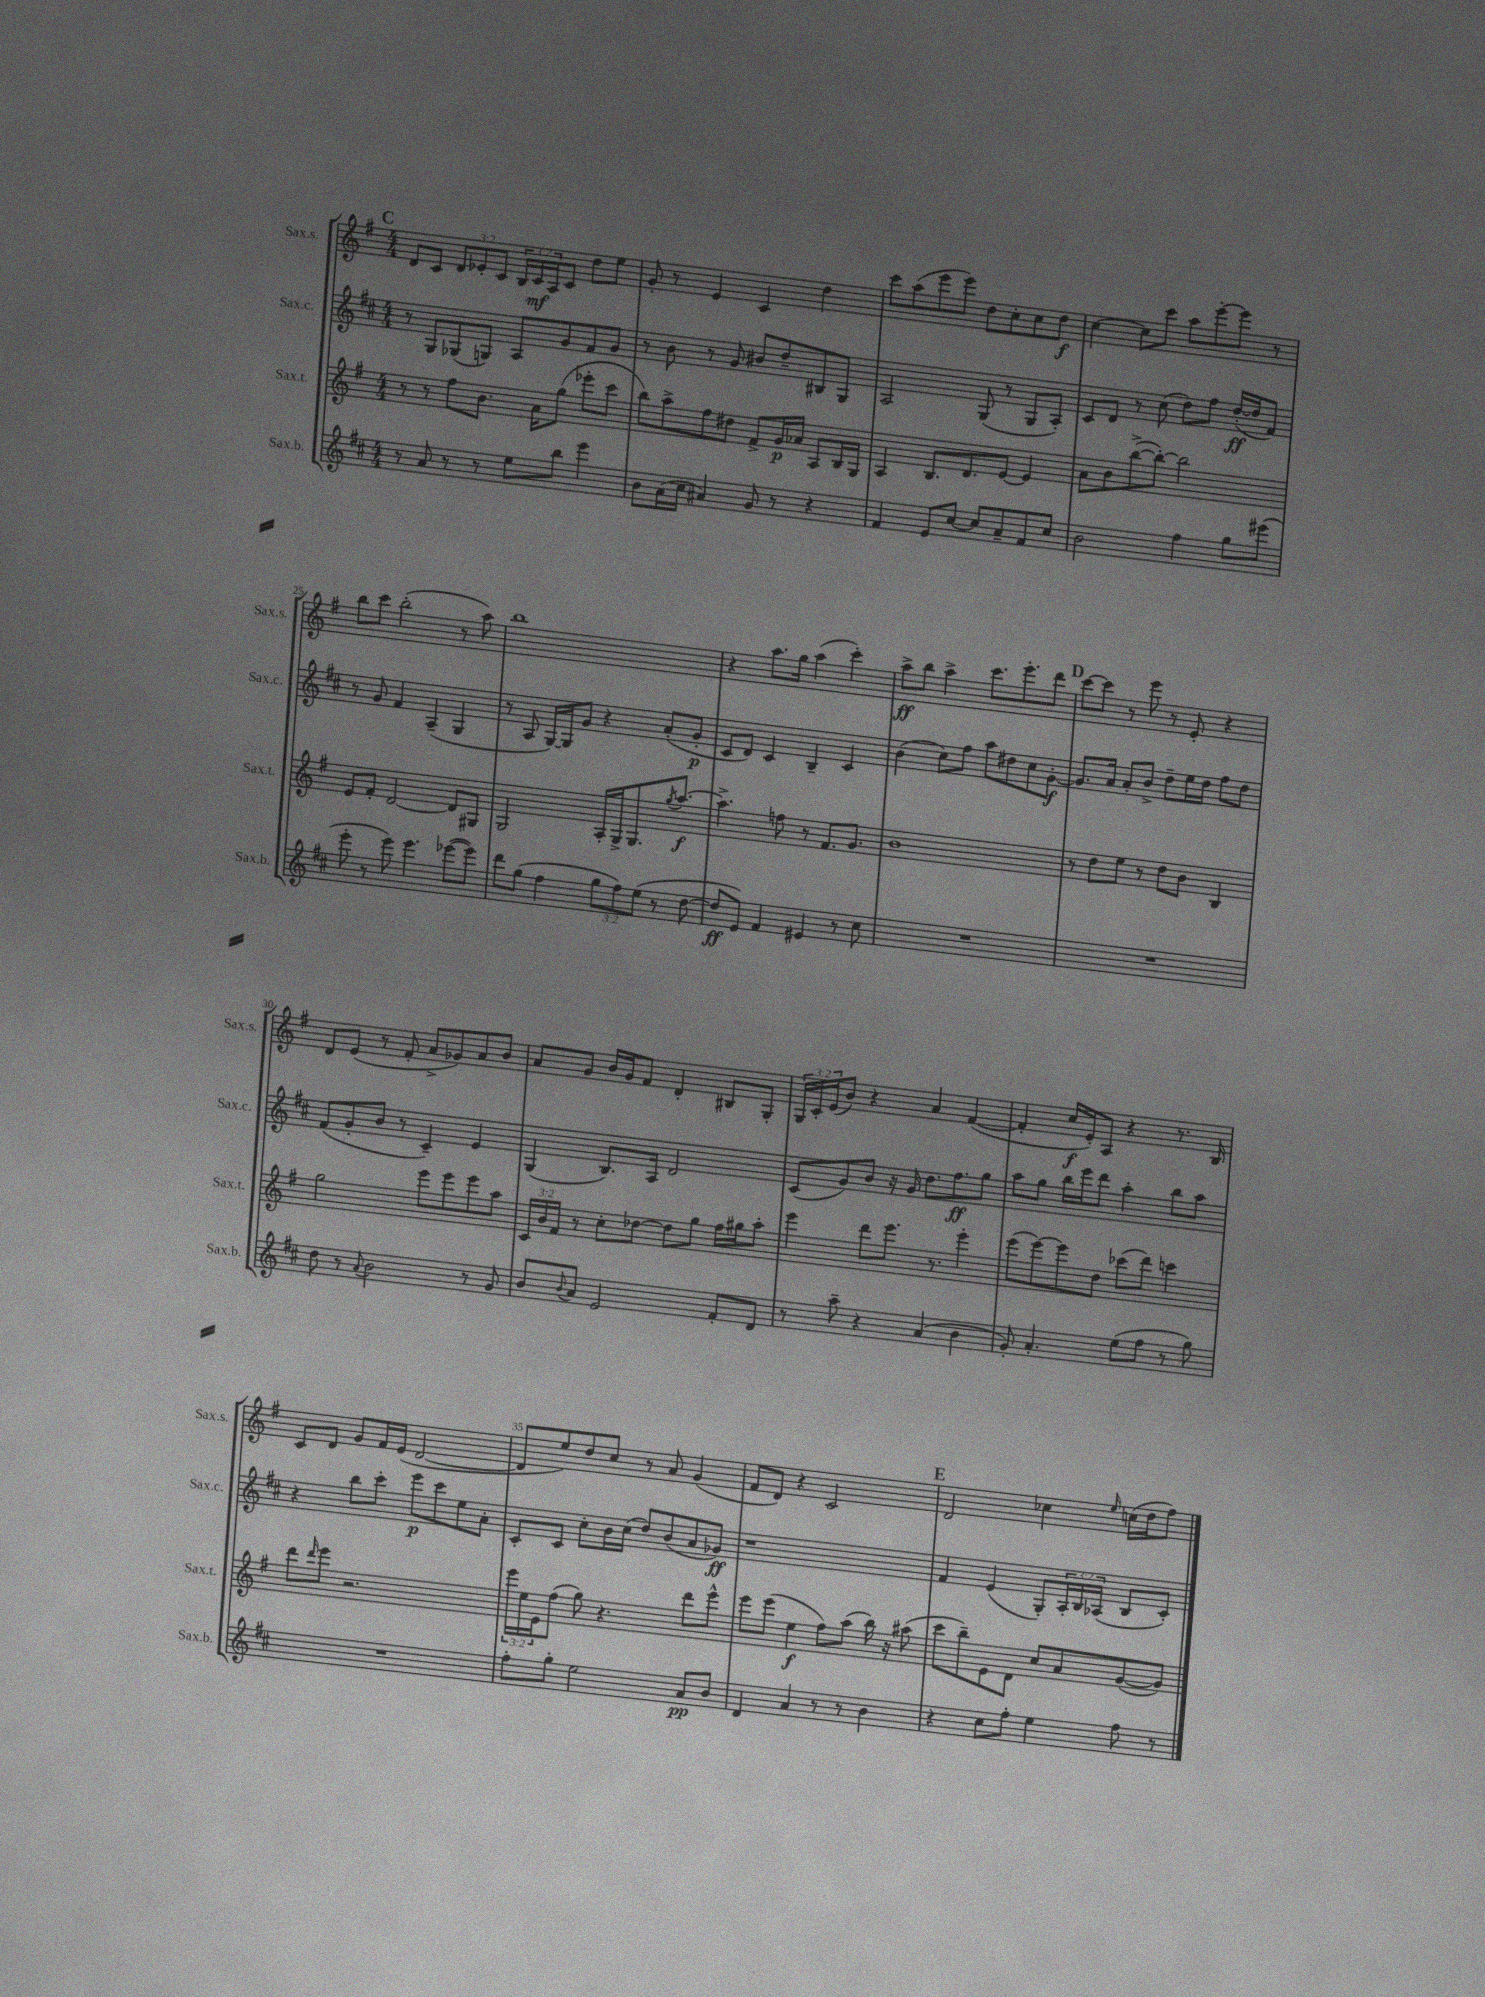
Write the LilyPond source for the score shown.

<<
\new StaffGroup <<
\new Staff = "s0" \with { instrumentName = "Sax.s." shortInstrumentName = "Sax.s." } {
    \clef treble \key g \major \numericTimeSignature \time 4/4 \override Staff.TupletNumber.text = #tuplet-number::calc-fraction-text
    \mark \markup { \bold "C" } d'8 c'8 \tuplet 3/2 { d'8 ees'8-. c'8 } \tuplet 3/2 { b16 c'16\mf a16 } c'8 d''8 e''8 |
    g'8-. r8 e'4 c'4 d''4 |
    c'''8 a''8( e'''8 e'''8) d''8 c''8-. c''8 d''8\f |
    c''4~ c''8 c'''8 a''8 e'''8~-. e'''8 r8 |
    b''8 c'''8 b''2-.( r8 a''8) |
    b''1 |
    r4 a''8. g''16 a''4( c'''4-.) |
    a''8->\ff b''8 a''4-> c'''8. e'''8.-. d'''8 |
    \mark \markup { \bold "D" } c'''8~ c'''8 r8 e'''8 r8 e'8-. r4 |
    d'8 e'8( r8 fis'8-. a'8-> ges'8) a'8 b'8 |
    a'8 g'8 b'16 g'16 fis'8 d'4-. bis8 g8-. |
    \tuplet 3/2 { g16 c'16-. e'16( } b'8) r4 a'4 fis'4~( |
    fis'4-. c''16\f e'16-.) a8 r4 r8. b16 |
    c'8 d'8 g'8 fis'16 e'16( d'2~ |
    d'8 e''8) d''8 c''8 r8 a'8 g'4( |
    fis'8 d'8) r4 c'2 |
    \mark \markup { \bold "E" } d'2 ces''4 \grace { e''16 } c''16( d''16 fis''8) \bar "|." |
}
\new Staff = "s1" \with { instrumentName = "Sax.c." shortInstrumentName = "Sax.c." } {
    \clef treble \key d \major \numericTimeSignature \time 4/4 \override Staff.TupletNumber.text = #tuplet-number::calc-fraction-text
    \mark \markup { \bold "C" } r8 g8 ges8( g8) a8 g'8 fis'8 g'8 |
    r8 b'8 r8 g'8 bis'8 d''8-- bis8 g8 |
    a2 g8( r8 g8 a8-.) |
    cis'8 d'8 r8 cis''8( d''8) fis''8 d''16~-.\ff( d''16 fis'8) |
    r8 g'8 fis'4 a4--( g4 |
    r8 a8 g16~) g16 g'8 r4 a'8-.( g'8-.\p |
    cis'8 d'8) cis'4 b4-- cis'4 |
    b'4( cis''8) fis''8 a''8 dis''8 cis''8 g'8~-.\f |
    \mark \markup { \bold "D" } g'8. a'16 a'8-. b'8-> d''8-- e''16 d''16 fis''8 d''8 |
    fis'8( g'8-. b'8 r8 cis'4--) e'4 |
    g4( b8.) a16 d'2 |
    cis'8( g'8) b'8 r16 g'16 d''8. fis''8.\ff g''8 |
    a''8 g''8 b''16 e'''16 d'''8 a''4-. b''8 a''8 |
    r4 b''8 cis'''8-. e'''8\p cis'''8 e''8 a'8-. |
    cis'8-. cis'8 cis''8-. b'16 cis''16( d''8) b'8( a'8 ges'8\ff) |
    r1 |
    \mark \markup { \bold "E" } fis'4 e'4( g8-.) \tuplet 3/2 { a16-. b16 aes16( } b8 cis'8-.) \bar "|." |
}
\new Staff = "s2" \with { instrumentName = "Sax.t." shortInstrumentName = "Sax.t." } {
    \clef treble \key g \major \numericTimeSignature \time 4/4 \override Staff.TupletNumber.text = #tuplet-number::calc-fraction-text
    \mark \markup { \bold "C" } r8 r8 fis''8 b'8. a'16 g''8( ees'''8-. c'''8 |
    b''8) a''8-> fis''8 dis''8 fis'8-> g'16\p aes'16 a8 b16 g16 |
    a4 b8. d'8. e'8~ e'4 |
    a'8 b'8 b''8~->( b''8~-.) b''2 |
    e'8 fis'8-. d'2~ d'8 gis8 |
    g2 a16-. g16-> g8. \acciaccatura { g''8 } a''8.~\f |
    a''4.-> f''8 r8 fis'8. g'8. |
    b'1 |
    \mark \markup { \bold "D" } r8 d''8 e''8 r8 d''8 b'8 b4 |
    g''2 e'''8 e'''8 e'''8 a''8 |
    \tuplet 3/2 { c'16 b'16 fis'16 } r8 c''8-. des''8~ des''8 g''8 fis''16 gis''16 a''8-. |
    e'''4 d'''8 e'''8. r8. e'''4-. |
    e'''8( e'''8~) e'''8 d''8 ces'''8( d'''8) c'''4 |
    d'''8 \grace { d'''16 } e'''8 r2. |
    \tuplet 3/2 { e'''16 e''16 e'16 } fis''8( g''8) r4. d'''8 e'''8-^ |
    e'''8 e'''8( e''4\f fis''8) a''8( b''16) r16 ais''8( |
    \mark \markup { \bold "E" } c'''8 b''8--) e'8 d'8 c''8 a'8 g'8~( g'8) \bar "|." |
}
\new Staff = "s3" \with { instrumentName = "Sax.b." shortInstrumentName = "Sax.b." } {
    \clef treble \key d \major \numericTimeSignature \time 4/4 \override Staff.TupletNumber.text = #tuplet-number::calc-fraction-text
    \mark \markup { \bold "C" } r8 a'8 r8 r8 e''8 b''8 e'''4 |
    b'8 a'16( cis''16 ais'4) g'8 r8 r4 |
    fis'4 e'8 cis''8~ cis''8 a'8-- fis'8 cis''8 |
    b'2 fis''4 g''8 eis'''8( |
    e'''8-. r8 e'''8) e'''4. ees'''8~( ees'''8) |
    d'''8 g''8( fis''4 \tuplet 3/2 { g''8 fis''8) e''8( } r8 d''8~ |
    d''8\ff e'8) fis'4 eis'4 r8 cis''8 |
    R1 |
    \mark \markup { \bold "D" } R1 |
    d''8 r8 \appoggiatura { a'8 } b'2 r8 g'8 |
    b'8 \appoggiatura { b'8 } a'8 e'2 fis'8-. d'8 |
    r8 a''8-- r4 a'4( b'4 |
    g'8-.) a'4.-. e''8( fis''8 r8 g''8) |
    R1 |
    fis''8-. g''8-. e''2 a'8\pp b'8 |
    d'4 a'4 r8 r8 b'4 |
    \mark \markup { \bold "E" } r4 cis''8 fis''8-. e''4 fis''8 r8 \bar "|." |
}
>>
>>
\layout { \context { \Score currentBarNumber = #21 \override BarNumber.break-visibility = ##(#f #t #t) barNumberVisibility = #(every-nth-bar-number-visible 5) } }
